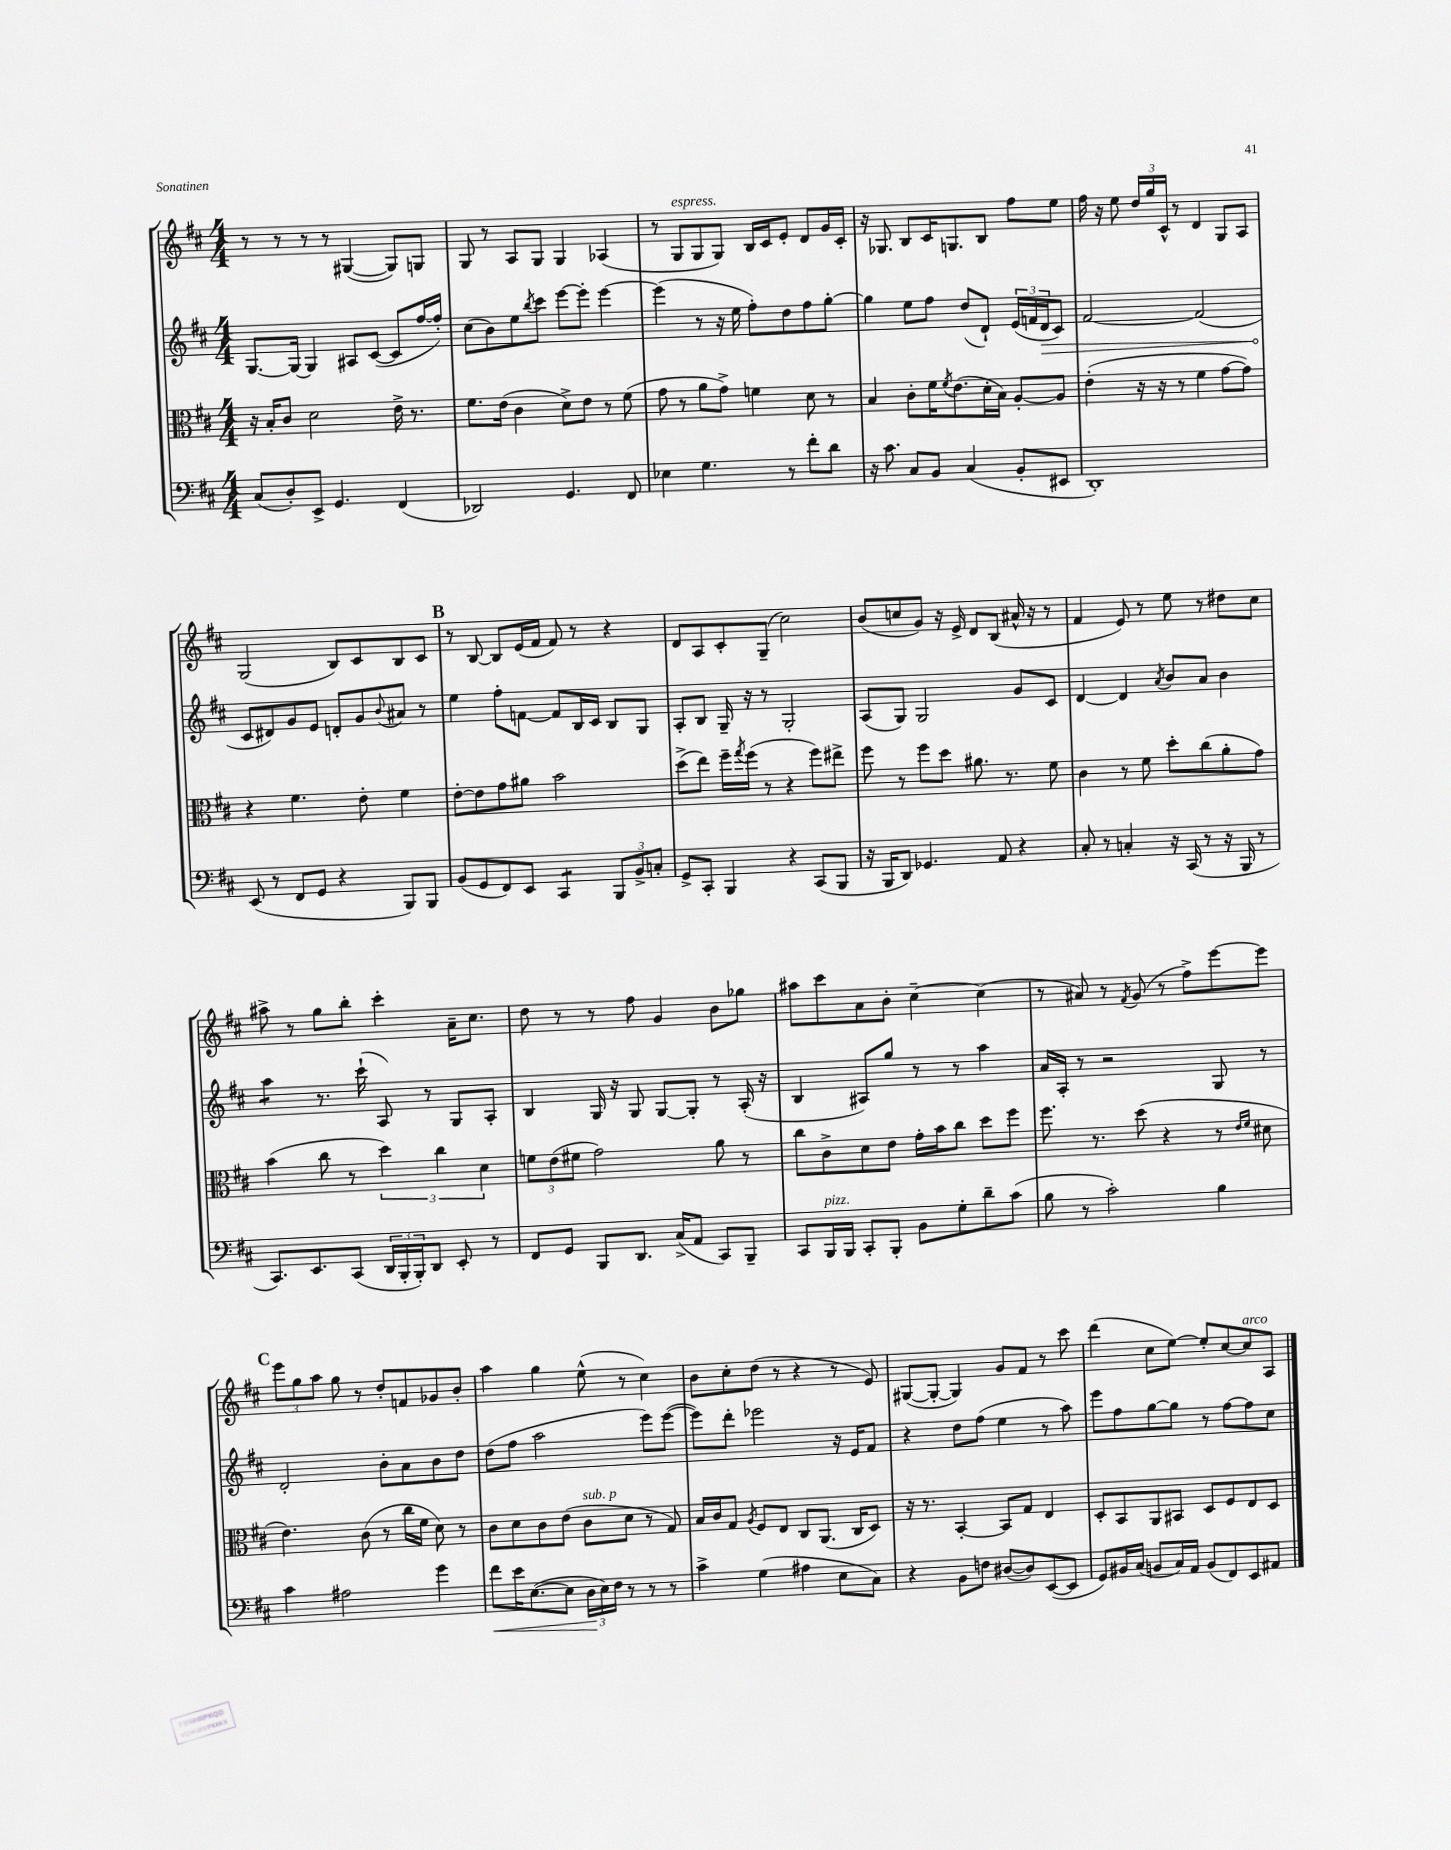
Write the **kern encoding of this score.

**kern	**dynam	**kern	**kern	**dynam	**kern
*part4	*part4	*part3	*part2	*part2	*part1
*staff4	*staff4	*staff3	*staff2	*staff2	*staff1
*clefF4	*	*clefC3	*clefG2	*	*clefG2
*k[f#c#]	*	*k[f#c#]	*k[f#c#]	*	*k[f#c#]
*M4/4	*	*M4/4	*M4/4	*	*M4/4
=87	=87	=87	=87	=87	=87
(8C#/L	.	16r	[8.G/L	.	8r
.	.	16B'/KL	.	.	.
8D'/)	.	8c#/J	.	.	8r
.	.	.	16G/Jk_	.	.
8EE^/J	.	2d\	4G/]	.	8r
4.GG/	.	.	.	.	8r
.	.	.	8A#X/L	.	([4G#X/
.	.	.	([8c#/J	.	.
(4FF#/	.	16e^\	8c#/L]	.	8G#/L])
.	.	8.r	.	.	.
.	.	.	[16ff#/L	.	8Gn/J
.	.	.	16ff#'/JJ])	.	.
=88	=88	=88	=88	=88	=88
2DD-X/)	.	8.f#\L	(8cc#\L	.	8G/
.	.	.	8b\)	.	8r
.	.	(16e\Jk	.	.	.
.	.	4c#\	8ee\	.	8A/L
.	.	.	8qbb/	.	.
.	.	.	8ccc#\J	.	8G/J
4.GG/	.	8d^\L)	[8eee\L	.	4G/
.	.	8e\J	8eee'\J]	.	.
.	.	8r	[4eee\	.	(4A-X/
8FF#/	.	(8f#\	.	.	.
=89	=89	=89	=89	=89	=89
4E-X\	.	8g\	(4eee\]	.	8r
!	!	!	!	!	!LO:TX:a:i:t=espress.
.	.	8r	.	.	8G/L
4.G\	.	8a\L	8r	.	8G/
.	.	8g^\J)	16r	.	8G/J)
.	.	.	16ee\	.	.
.	.	4fn\	8ff#'\L)	.	16B/LL
.	.	.	.	.	16c#/J
8r	.	.	8dd\	.	8e'/J
8f#'\L	.	8d\	8ff#\	.	8d/L
8d\J	.	8r	[8gg'\J	.	16g/L
.	.	.	.	.	16c#'/JJ
=90	=90	=90	=90	=90	=90
16r	.	4B/	4gg\]	.	16r
8.c#\	.	.	.	.	8.G-X/
8C#/L	.	8c#'\L	8ee\L	.	8B/L
8BB/J	.	16f#\K	8ff#\J	.	16c#/K
.	.	8qf#/	.	.	.
.	.	(8.e\	.	.	8.Gn/
(4C#/	.	.	(8dd/L	.	.
.	.	16d'\L	8d`/J)	.	8B/J
.	.	16B\JJ)	.	.	.
8BB'/L	.	[8A'/L	(24e/LL	.	8ff#\L
.	.	.	24fn/	.	.
!	!	!	!	!LO:HP:b	!
.	.	.	24d/J	>	.
8EE#X/J	.	8A/J]	8c#/J)	.	8ee\J
=91	=91	=91	=91	=91	=91
1DD')	.	(4e'\	[2f#/	.	16ff#\
.	.	.	.	.	16r
.	.	.	.	.	8ee\
.	.	16r	.	.	24dd/LL
.	.	.	.	.	24gg/
.	.	16r	.	.	.
.	.	.	.	.	24c#^^/JJ
.	.	8r	.	.	8r
.	.	4f#\	(2f#/]	.	4d/
.	.	[8g\L	.	.	8G/L
.	.	8g\J])	.	.	8A/J
!!LO:LB:g=z
=92	=92	=92	=92	=92	=92
(8EE/	.	4r	8c#/L	.	(2G/
8r	.	.	8d#X/)	]	.
8FF#/L	.	4.f#\	8g/	.	.
8GG/J	.	.	8e/J	.	.
4r	.	.	8dn'/L	.	8B/L)
.	.	8e'\	8g/	.	8c#/
.	.	.	8qqb/	.	.
8BBB/L)	.	4f#\	8a#X/J	.	8B/
8BBB/J	.	.	8r	.	8c#/J
!!LO:REH:place=s1:t=B
=93	=93	=93	=93	=93	=93
(8BB/L	.	[8e'\L	4ee\	.	8r
8GG/	.	8e\]	.	.	[8B/
8FF#/)	.	8g\	8ff#'\L	.	8B/L]
8EE/J	.	8a#X\J	[8fn\J	.	(16e/L
.	.	.	.	.	16f#/JJ
*tremolo	*	*	*	*	*
8CC#/L	.	2b\	8f/L]	.	8f#/)
8CC#/J	.	.	16B/L	.	8r
*Xtremolo	*	*	*	*	*
.	.	.	16c#/JJ	.	.
12BBB/L	.	.	8B/L	.	4r
12BB^/	.	.	.	.	.
.	.	.	8G/J	.	.
12Cn'/J	.	.	.	.	.
=94	=94	=94	=94	=94	=94
8GG^/L	.	(8dd^\L	8A'/L	.	8d/L
8CC#'/J	.	8ee\J)	8B/J	.	8A/
4BBB/	.	16ff#~\LL	16G~/	.	8c#'/
.	.	8qgg/	.	.	.
.	.	(16ff#\JJ	16r	.	.
.	.	8r	8r	.	(8G~/J
4r	.	4r	2G'/	.	2cc#\)
(8CC#/L	.	8ff#\L)	.	.	.
8BBB/J	.	8ee#X^\J	.	.	.
=95	=95	=95	=95	=95	=95
16r	.	8ff#\	(8A/L	.	(8b/L
16BBB/KL	.	.	.	.	.
8DD/J)	.	8r	8G/J)	.	8ccn/
4.GG-X/	.	8ff#\L	2G/	.	8g/J)
.	.	8dd\J	.	.	16r
.	.	.	.	.	16e^/
.	.	8.a#X\	.	.	8d/L
8AA/	.	.	.	.	(8B/J
.	.	8.r	.	.	.
4r	.	.	8g/L	.	16a#X^^/
.	.	.	.	.	16r
.	.	8f#\	8c#/J	.	8r
=96	=96	=96	=96	=96	=96
8C#'/	.	4c#\	[4d/	.	4f#/
8r	.	.	.	.	.
4Cn'/	.	8r	4d/]	.	8e/)
.	.	8f#\	.	.	8r
.	.	.	8qa/	.	.
16r	.	8dd'\L	8b/L	.	8ee\
(16CC#/	.	.	.	.	.
8r	.	(8cc#\	8a/J	.	8r
16r	.	8a'\	4b\	.	8dd#X\L
16BBB/	.	.	.	.	.
8r	.	8g\J)	.	.	8cc#\J
!!LO:LB:g=z
=97	=97	=97	=97	=97	=97
*	*	*	*tremolo	*	*
8.CC#/L)	.	(4b\	8aa\L	.	8aa#X^\
.	.	.	8aa\J	.	8r
*	*	*	*Xtremolo	*	*
8.EE/	.	.	.	.	.
.	.	8cc#\	8.r	.	8gg\L
(8CC#/J	.	8r	.	.	8bb'\J
.	.	.	(16ccc#`\	.	.
24DD/LL	.	6dd\)	8A/)	.	4ccc#'\
24BBB'/	.	.	.	.	.
24BBB'/J)	.	.	.	.	.
8DD/J	.	.	8r	.	.
.	.	6cc#\	.	.	.
8EE'/	.	.	8G/L	.	16a~\KL
.	.	.	.	.	8.cc#\J
.	.	6d\	.	.	.
8r	.	.	8A'/J	.	.
=98	=98	=98	=98	=98	=98
8FF#/L	.	12fn\L	4B/	.	8dd\
.	.	(12e\	.	.	.
8GG/J	.	.	.	.	8r
.	.	12f#X\J	.	.	.
8BBB/L	.	2g\)	16G/	.	8r
.	.	.	16r	.	.
8.DD/J	.	.	8G/	.	8ff#\
.	.	.	[8G/L	.	4g/
(16C#^/KL	.	.	.	.	.
8AA/J	.	.	8G'/J]	.	.
8CC#/L)	.	8a\	8r	.	8b\L
8BBB~/J	.	8r	(16A'/	.	8gg-X\J
.	.	.	16r	.	.
=99	=99	=99	=99	=99	=99
8CC#/L	.	8cc#\L	4B/	.	8aa#X\L
!LO:TX:a:i:t=pizz.	!	!	!	!	!
16BBB/L	.	8c#^\	.	.	8ccc#\
16BBB/JJ	.	.	.	.	.
8CC#'/L	.	8d\	8A#X/L)	.	8a\
8BBB'/J	.	8e\J	8gg/J	.	8b'\J
8BB\L	.	16g'\LL	8r	.	[4cc#~\
.	.	16b\J	.	.	.
8G'\	.	8cc#\J	8r	.	.
8d~\	.	8dd\L	4aa\	.	(4cc#\]
(8c#\J	.	8ff#\J	.	.	.
=100	=100	=100	=100	=100	=100
8B\	.	8.ff#\	16a/LL	.	8r
.	.	.	16A'/JJ	.	.
8r	.	.	8r	.	8a#X/)
.	.	8.r	.	.	.
2c#'\)	.	.	2r	.	8r
.	.	.	.	.	8qf#/
.	.	(8dd\	.	.	(8g/
.	.	4r	.	.	8r
.	.	.	.	.	8ff#^\L)
4B\	.	8r	8G/	.	[8eee\
.	.	16qqe/LL	.	.	.
.	.	16qqf#/JJ	.	.	.
.	.	8d#X\	8r	.	8eee\J]
!!LO:LB:g=z
!!LO:REH:place=s1:t=C
=101	=101	=101	=101	=101	=101
4c#\	.	4.e\)	2d'/	.	12eee\L
.	.	.	.	.	12gg\
.	.	.	.	.	12aa\J
2A#X\	.	.	.	.	8gg\
.	.	(8c#\	.	.	8r
.	.	8r	8b'\L	.	8dd'/L
.	.	16cc#\LL	8a\	.	8fn/
.	.	16f#\JJ	.	.	.
4g\	.	8d\)	8b\	.	8g-X/
.	.	8r	8dd\J	.	8b'/J
=102	=102	=102	=102	=102	=102
!	!LO:HP:b	!	!	!	!
8f#\L	<	8c#\L	(8dd\L	.	4aa\
16e\K	.	8d\	8ff#\J	.	.
([8.E\	.	.	.	.	.
.	.	8c#\	2aa\	.	4gg\
8E\J]	.	(8e\J	.	.	.
!	!	!LO:TX:a:i:t=sub. p	!	!	!
24D\LL	.	8c#\L	.	.	(8ee^^\
24E\)	[	.	.	.	.
24F#\JJ	.	.	.	.	.
8r	.	8d\J	.	.	8r
8r	.	8r	8eee\L)	.	4cc#\)
8r	.	8G/)	([8eee\J	.	.
=103	=103	=103	=103	=103	=103
4c#^\	.	16B/LL	8eee\L])	.	8b\L
.	.	16c#/J	.	.	.
.	.	8G/J	8ddd'\J	.	8cc#'\
.	.	8qA/	.	.	.
(4G\	.	8F#/L	2eee-X\	.	(8dd\J
.	.	8E/J	.	.	8r
4A#X\	.	8C#/L	.	.	4r
.	.	(8.AA/J	.	.	.
8E\L	.	.	16r	.	8r
.	.	16C#/KL	16e/KL	.	.
8C#\J)	.	8D/J)	8f#/J	.	8e/)
=104	=104	=104	=104	=104	=104
4r	.	16r	4r	.	([8G#X/L
.	.	8.r	.	.	.
.	.	.	.	.	8G#'/J_
8BB\L	.	[4BB'/	8dd\L	.	4G#/])
8Fn\J	.	.	(8ff#\J	.	.
([8D#X/L	.	8BB/L]	4ee\	.	8g/L
8D#/])	.	8G/J	.	.	8f#/J
([8EE/	.	4E/	8r	.	8r
8EE/J]	.	.	8aa\)	.	8ccc#\
=105	=105	=105	=105	=105	=105
8GG/L)	.	8D'/L	8eee\L	.	(4ddd\
16BB#X/L	.	8BB/	8ff#\	.	.
(16C#/JJ	.	.	.	.	.
8BBn/L	.	8AA/	[8gg\	.	8cc#\L
16C#/L)	.	8BB#X/J	8gg\J]	.	[8ee\J)
16AA/JJ	.	.	.	.	.
(8BB/L	.	8D/L	8r	.	8ee'/L]
8FF#/)	.	8F#/	[8ff#\L	.	[8cc#/
!	!	!	!	!	!LO:TX:a:i:t=arco
8EE/	.	8E/	8ff#\]	.	8cc#/]
8AA#X/J	.	8D/J	8cc#\J	.	8A/J
==	==	==	==	==	==
*-	*-	*-	*-	*-	*-
